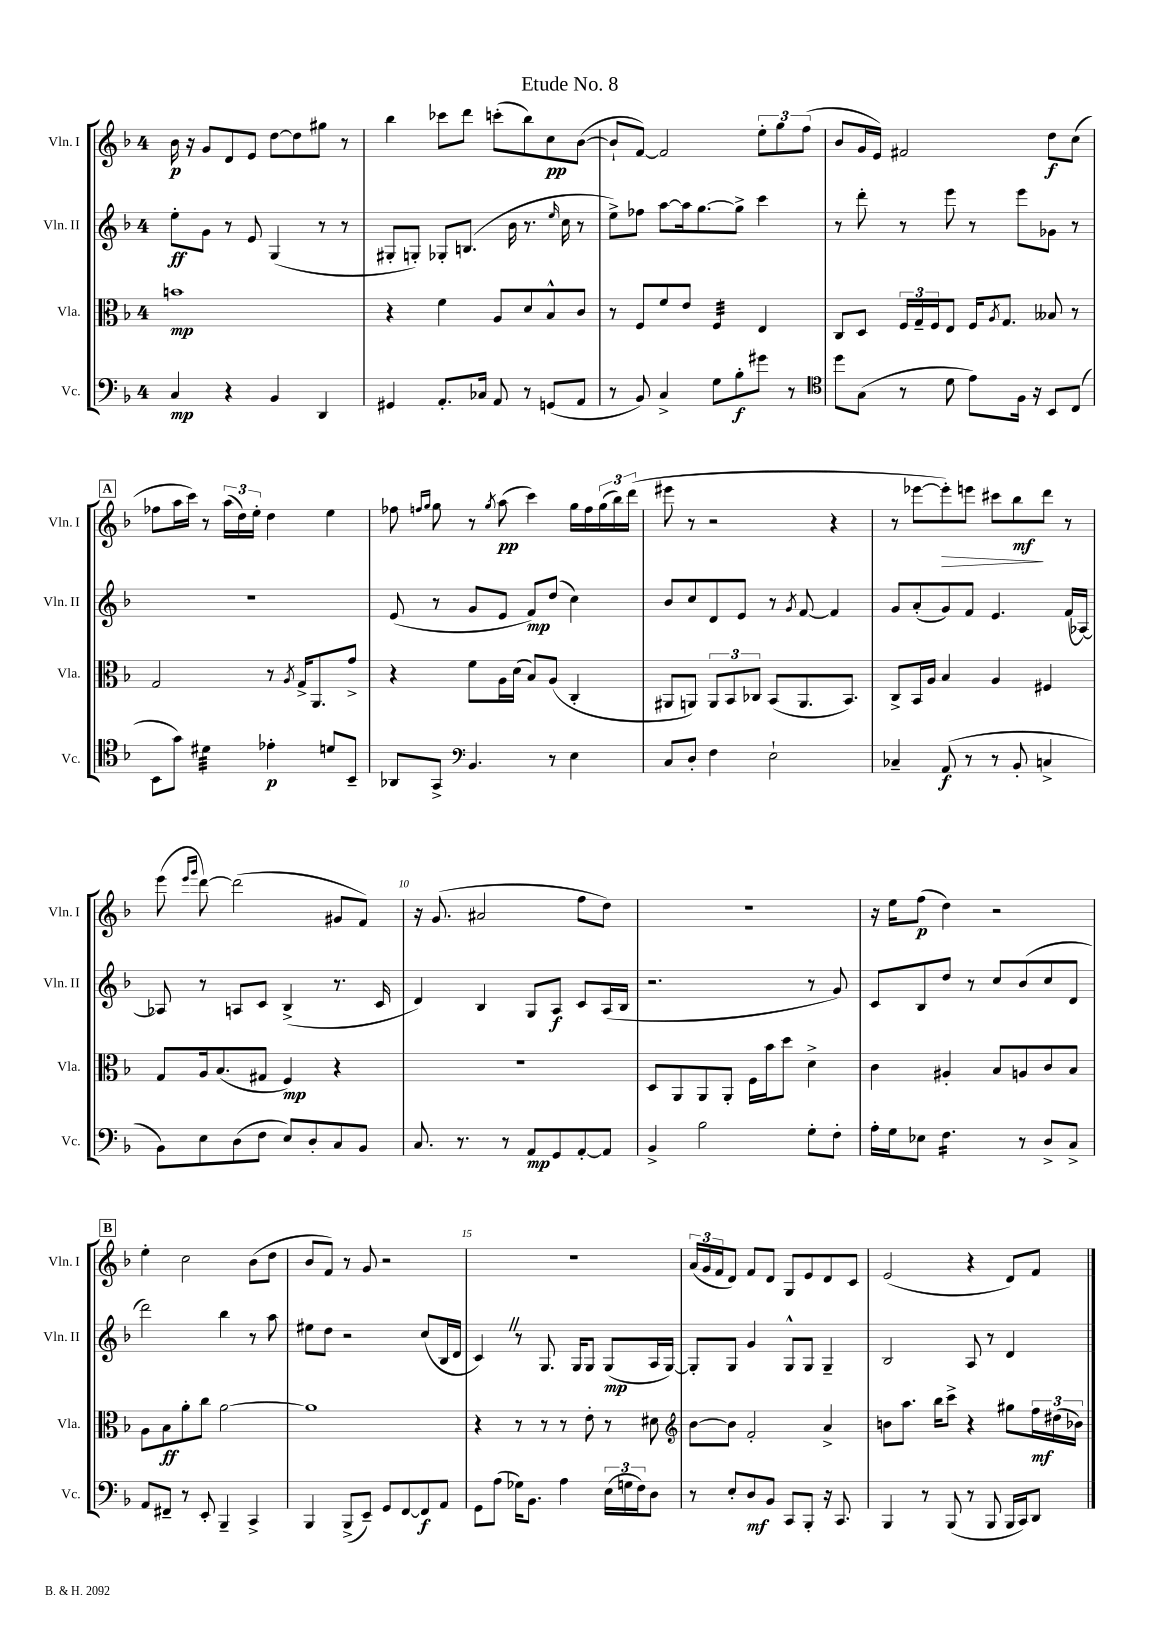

**kern	**kern	**kern	**kern
*staff4	*staff3	*staff2	*staff1
*clefF4	*clefC3	*clefG2	*clefG2
*k[b-]	*k[b-]	*k[b-]	*k[b-]
*M4/4	*M4/4	*M4/4	*M4/4
4C	1b	8ee'	16b-
.	.	.	16r
.	.	8g	8g
4r	.	8r	8d
.	.	8e	8e
4BB-	.	(4G	[8dd
.	.	.	8dd]
4DD	.	8r	8gg#
.	.	8r	8r
=	=	=	=
4GG#	4r	8G#'	4bb-
.	.	8G')	.
8.AA'	4f	8G-'	8ccc-
.	.	(8.B	8ddd
16C-	.	.	.
8AA	8A	.	(8ccc'
.	.	16b-	.
8r	8d	8.r	8bb-)
(8GG	8B-^^	.	8cc
.	.	16qqee	.
.	.	16cc	.
8AA	8c	8r	([8b-
=	=	=	=
8r	8r	8ee^)	8b-`]
8BB-)	8F	8ff-	[8f)
4C^	8f	[8aa	2f]
.	8e	16aa]	.
.	.	[8.gg	.
8G	4F	.	.
8B-'	.	8gg^]	.
8g#	4E	4ccc	12ee'
.	.	.	12gg
8r	.	.	.
.	.	.	(12ff
=	=	=	=
*clefC4	*	*	*
8dd	8C	8r	8b-
(8G	8D	8ddd'	16g
.	.	.	16e)
8r	24F	8r	2f#
.	24G~	.	.
.	24F	.	.
8d	8E	8eee	.
8e)	16F	8r	.
.	8qA	.	.
.	8.G	.	.
16F	.	8eee	.
16r	.	.	.
8BB-	8B--	8g-	8dd
(8C	8r	8r	(8cc
=	=	=	=
8BB-	2G	1r	8ff-
8g)	.	.	16aa
.	.	.	16ccc)
4d#	.	.	8r
.	.	.	(24aa
.	.	.	24dd)
.	.	.	24ee'
4e-'	8r	.	4dd
.	8qA	.	.
.	16G^	.	.
.	8.AA	.	.
8d	.	.	4ee
8BB-~	8g^	.	.
=	=	=	=
8AA-	4r	(8e	8ff-
.	.	.	16qqff
.	.	.	16qqgg
8GG^	.	8r	8gg
*clefF4	*	*	*
4.BB-	8f	8g	8r
.	.	.	8qgg
.	16A	8e	(8aa
.	(16d	.	.
.	8B-)	8f)	4ccc)
8r	(8A	(8dd	.
4E	4C'	4cc)	16gg
.	.	.	16ff
.	.	.	(24gg
.	.	.	24bb-)
.	.	.	(24ddd
=	=	=	=
8C	8AA#	8b-	8eee#
8D'	8AA)	8cc	8r
4F	12AA	8d	2r
.	12BB-	.	.
.	.	8e	.
.	12C-	.	.
2E`	(8BB-	8r	.
.	.	8qg	.
.	8.AA	[8f	.
.	.	4f]	4r
.	8.BB-)	.	.
=	=	=	=
4C-~	8C^	8g	8r
.	16BB-	(8a'	[8eee-
.	16A	.	.
(8AA	4B-	8g)	8eee-'])
8r	.	8f	8eee
8r	4A	4.e	8ccc#
8BB-'	.	.	8bb-
4C^	4F#	.	8ddd
.	.	(16f	8r
.	.	[16A-)	.
=	=	=	=
8BB-)	8G	8A-]	(8eee
.	.	.	16qqeee
.	.	.	16qqggg
8E	16A	8r	[8ddd)
.	(8.B-	.	.
(8D	.	8A	(2ddd]
8F	8G#	8c	.
8E)	4F)	(4B-^	.
8D'	.	.	.
8C	4r	8.r	8g#
8BB-	.	.	8f)
.	.	16c	.
=	=	=	=
8.C	1r	4d)	16r
.	.	.	(8.g
8.r	.	.	.
.	.	4B-	2a#
8r	.	.	.
8AA	.	8G	.
8GG	.	8A	.
[8AA'	.	8c	8ff
8AA]	.	(16A	8dd)
.	.	16B-	.
=	=	=	=
4BB-^	8D	2.r	1r
.	8AA	.	.
2B-	8AA	.	.
.	8AA'	.	.
.	16F	.	.
.	16b-	.	.
.	8dd	.	.
8G'	4d^	8r	.
8F'	.	8g)	.
=	=	=	=
16A'	4c	8c	16r
16G	.	.	16ee
8E-	.	8B-	(8ff
4.F	4A#'	8dd	4dd)
.	.	8r	.
.	8B-	8cc	2r
8r	8A	(8b-	.
8D^	8c	8cc	.
8C^	8B-	8d	.
=	=	=	=
8AA	8A	2ddd)	4ee'
8FF#~	8B-	.	.
8r	8a'	.	2cc
8EE'	8cc	.	.
4BBB-~	[2a	4bb-	.
4CC^	.	8r	(8b-
.	.	8aa	8dd
=	=	=	=
4BBB-	1a]	8ee#	8b-
.	.	8dd	8f)
(8BBB-^	.	2r	8r
8EE~)	.	.	8g
8GG	.	.	2r
[8FF	.	.	.
8FF]	.	(8cc	.
8AA	.	16B-	.
.	.	16d	.
=	=	=	=
8GG	4r	4c)	1r
(8A	.	.	.
16G-)	8r	8r	.
8.BB-	.	.	.
.	8r	8.G	.
4A	8r	.	.
.	.	16G	.
.	8e'	8G	.
(24E	8r	(8G	.
24G	.	.	.
24F)	.	.	.
8D	8d#	16A	.
.	.	[16G)	.
=	=	=	=
*	*clefG2	*	*
8r	[8b-	8G']	(24a
.	.	.	24g
.	.	.	24f
8E'	8b-]	8G	8d)
8D	2f'	4g	8f
8BB-	.	.	8d
8CC	.	8G^^	8G
8BBB-'	.	8G	8e
16r	4a^	4G~	8d
8.CC	.	.	.
.	.	.	8c
=	=	=	=
4BBB-	8b	2B-	(2e
.	8.aa	.	.
8r	.	.	.
.	16bb-	.	.
(8BBB-	8ccc^	.	.
8r	4r	8A	4r
8BBB-	.	8r	.
16BBB-	8gg#	4d	8d)
16CC)	.	.	.
8DD	24ff	.	8f
.	(24dd#	.	.
.	24b-)	.	.
==	==	==	==
*-	*-	*-	*-
